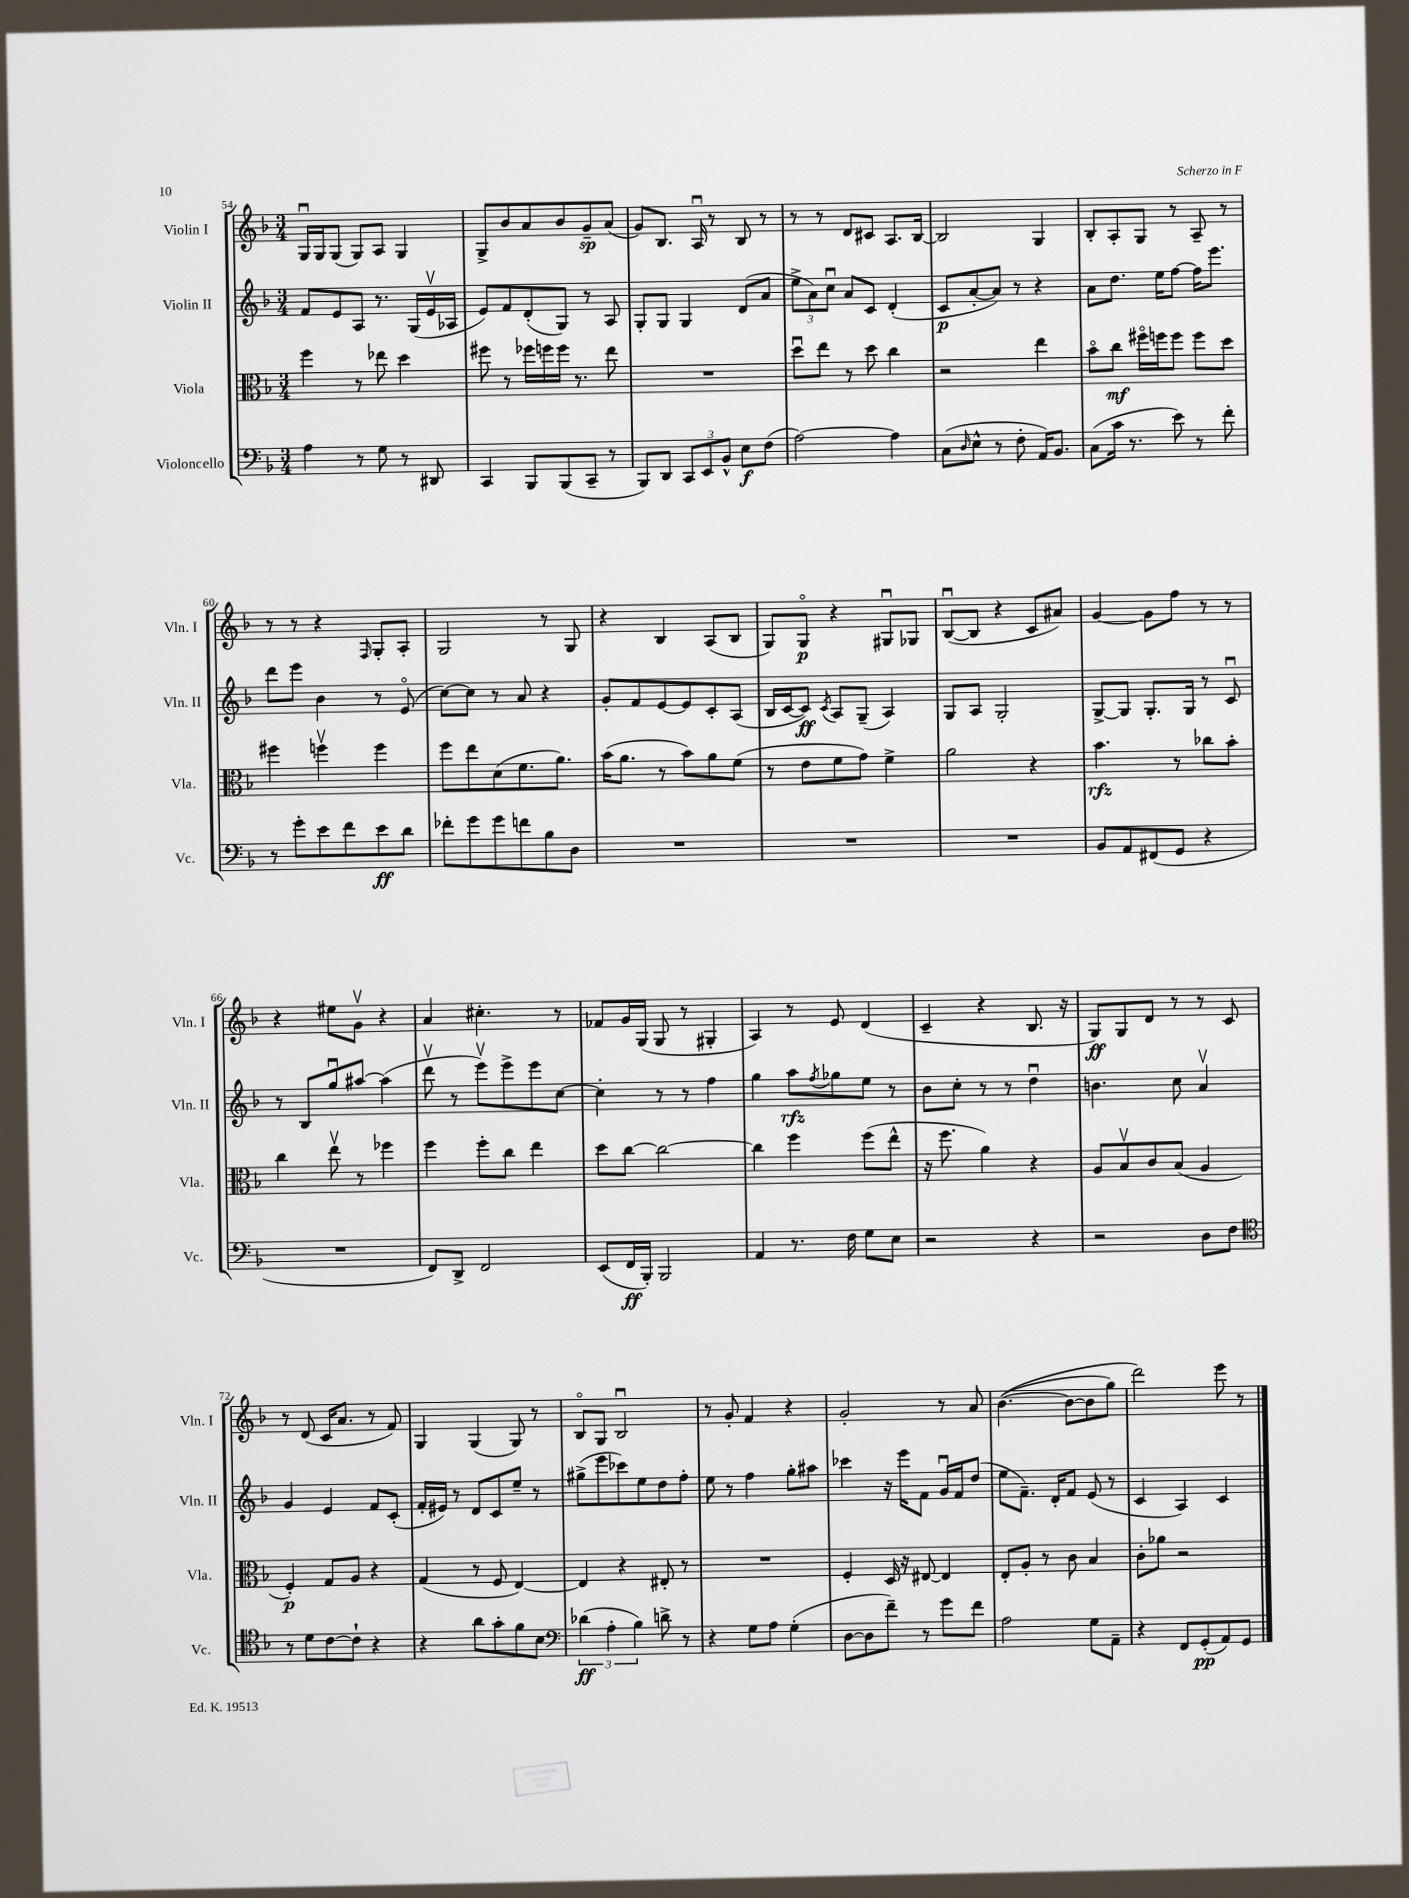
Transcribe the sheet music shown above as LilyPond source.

<<
\new StaffGroup <<
\new Staff = "s0" \with { instrumentName = "Violin I" shortInstrumentName = "Vln. I" } {
    \clef treble \key f \major \numericTimeSignature \time 3/4
    g16\downbow g16 g8( g8) a8 g4 |
    g8-> bes'8 a'8 bes'8 g'8--\sp a'8( |
    g'8) bes8. a16\downbow r8 bes8 r8 |
    r8 r8 d'8 cis'8 a8. bes16~ |
    bes2 g4 |
    bes8-. a8-. g8 r8 a8-- r8 |
    r8 r8 r4 \grace { f16 } g8-. a8-. |
    g2 r8 g8 |
    r4 bes4 a8( bes8 |
    g8) g8\flageolet\p r4 gis8\downbow ges8 |
    bes8~\downbow( bes8 r4 c'8 ais'8) |
    g'4~ g'8 f''8 r8 r8 |
    r4 eis''8 g'8\upbow r4 |
    a'4 cis''4.-. r8 |
    fes'8 g'16 g16( g8 r8 gis4-. |
    a4) r8 e'8 d'4( |
    c'4-- r4 bes8. r16 |
    g8\ff) g8 d'8 r8 r8 c'8 |
    r8 d'8( c'16 a'8. r8 f'8) |
    g4 g4( g8) r8 |
    bes8\flageolet g8 bes2\downbow |
    r8 g'8-. f'4 r4 |
    g'2-. r8 a'8 |
    bes'4.~(\( bes'8~ bes'8 g''8) |
    d'''2\) e'''8 r8 \bar "|." |
}
\new Staff = "s1" \with { instrumentName = "Violin II" shortInstrumentName = "Vln. II" } {
    \clef treble \key f \major \numericTimeSignature \time 3/4
    f'8 e'8 a8 r8. g16( e'16\upbow aes16 |
    e'8) f'8 d'8-.( g8) r8 a8 |
    g8-. g8 g4 d'8( a'8 |
    \tuplet 3/2 { e''8-> a'8) c''8\downbow } a'8 c'8 d'4-.( |
    c'8\p a'8~-. a'8) r8 r4 |
    a'8 d''8. e''16 f''8~ f''16 e'''8. |
    d'''8 e'''8 bes'4 r8 e'8\flageolet( |
    c''8~) c''8 r8 a'8 r4 |
    g'8-. f'8 e'8~ e'8 c'8-. a8( |
    bes16 c'16~ c'8\ff) \acciaccatura { c'8 } a8 g8--( a4) |
    g8 a8 g2-. |
    g8~-> g8 g8.-. g16 r8 c'8\downbow |
    r8 bes8 g''8\downbow ais''8~ ais''4( |
    d'''8\upbow r8 e'''8\upbow) e'''8-> e'''8 c''8~ |
    c''4-. r8 r8 f''4 |
    g''4 a''8\rfz \acciaccatura { f''8 } ges''8 e''8 r8 |
    bes'8 c''8-. r8 r8 d''4\downbow |
    b'4. c''8 a'4\upbow |
    g'4 e'4 f'8 c'8-.( |
    f'16-. eis'16) r8 d'8 c'8 e''8-- r8 |
    gis''8->( e'''8 ces'''8) e''8 d''8 f''8-. |
    e''8 r8 f''4 g''8-. ais''8 |
    ces'''4 r16 e'''16 f'8 g'16\downbow f'16 d''8( |
    e''8 f'8.--) d'16-. f'8 e'8( r8 |
    c'4 a4) c'4 \bar "|." |
}
\new Staff = "s2" \with { instrumentName = "Viola" shortInstrumentName = "Vla." } {
    \clef alto \key f \major \numericTimeSignature \time 3/4
    f''4 r8 ees''8 d''4 |
    fis''8 r8 fes''16 f''16 f''16 r8. e''8 |
    R2. |
    d''8\downbow e''8 r8 d''8 c''4 |
    r2 e''4 |
    bes'8\flageolet c''8\mf fis''16\flageolet f''16 f''8 f''8 d''8 |
    fis''4 f''4\upbow f''4 |
    f''8 e''8 d'8( f'8. a'8.) |
    bes'16( a'8. r8 bes'8) a'8 f'8( |
    r8 e'8 f'8 g'8) f'4-> |
    a'2 r4 |
    bes'4.\rfz r8 ces''8 bes'8-. |
    c''4 e''8\upbow r8 fes''4 |
    f''4 f''8-. c''8 e''4 |
    d''8 c''8~ c''2~ |
    c''4 f''4 f''8( e''8-^ |
    r16 f''8. a'4) r4 |
    a8 bes8\upbow c'8 bes8( a4 |
    f4-.\p) g8 a8 r4 |
    g4( r8 f8 e4~) |
    e4 r4 eis8-. r8 |
    R2. |
    f4-. d16 r16 eis8~ eis4 |
    e8-. a8-. r8 c'8 bes4 |
    c'8-. aes'8 r2 \bar "|." |
}
\new Staff = "s3" \with { instrumentName = "Violoncello" shortInstrumentName = "Vc." } {
    \clef bass \key f \major \numericTimeSignature \time 3/4
    a4 r8 g8 r8 dis,8 |
    c,4 bes,,8 bes,,8( c,8-- r8 |
    bes,,8) d,8 \tuplet 3/2 { c,8 e,8 bes,8-^ } e8\f f8( |
    a2~) a4 |
    c8( \grace { d16 } e8-^ r8 f8-. a,16) bes,8. |
    c8( c'16 r8. e'8) r8 f'8-. |
    r8 g'8-. e'8 f'8 e'8\ff d'8 |
    fes'8-. g'8 g'8 f'8 bes8 d8 |
    R2. |
    R2. |
    R2. |
    bes,8 a,8 fis,8( g,8 r4 |
    R2. |
    f,8) d,8-> f,2 |
    e,8( f,16\ff bes,,16-.) bes,,2 |
    a,4 r8. f16 g8 e8 |
    r2 r4 |
    r2 d8 f8 |
    \clef tenor r8 d'8 c'8~ c'8-! r4 |
    r4 a'8 g'8-. f'8 bes8 |
    \clef bass \tuplet 3/2 { des'4\ff( a4-. bes4) } d'8-> r8 |
    r4 g8 a8 g4-.( |
    d8~ d8 f'8--) r8 g'8 f'8 |
    a2 g8 a,8-- |
    r4 f,8 g,8-.\pp( a,8) g,8 \bar "|." |
}
>>
>>
\layout { \context { \Score currentBarNumber = #54 } }
